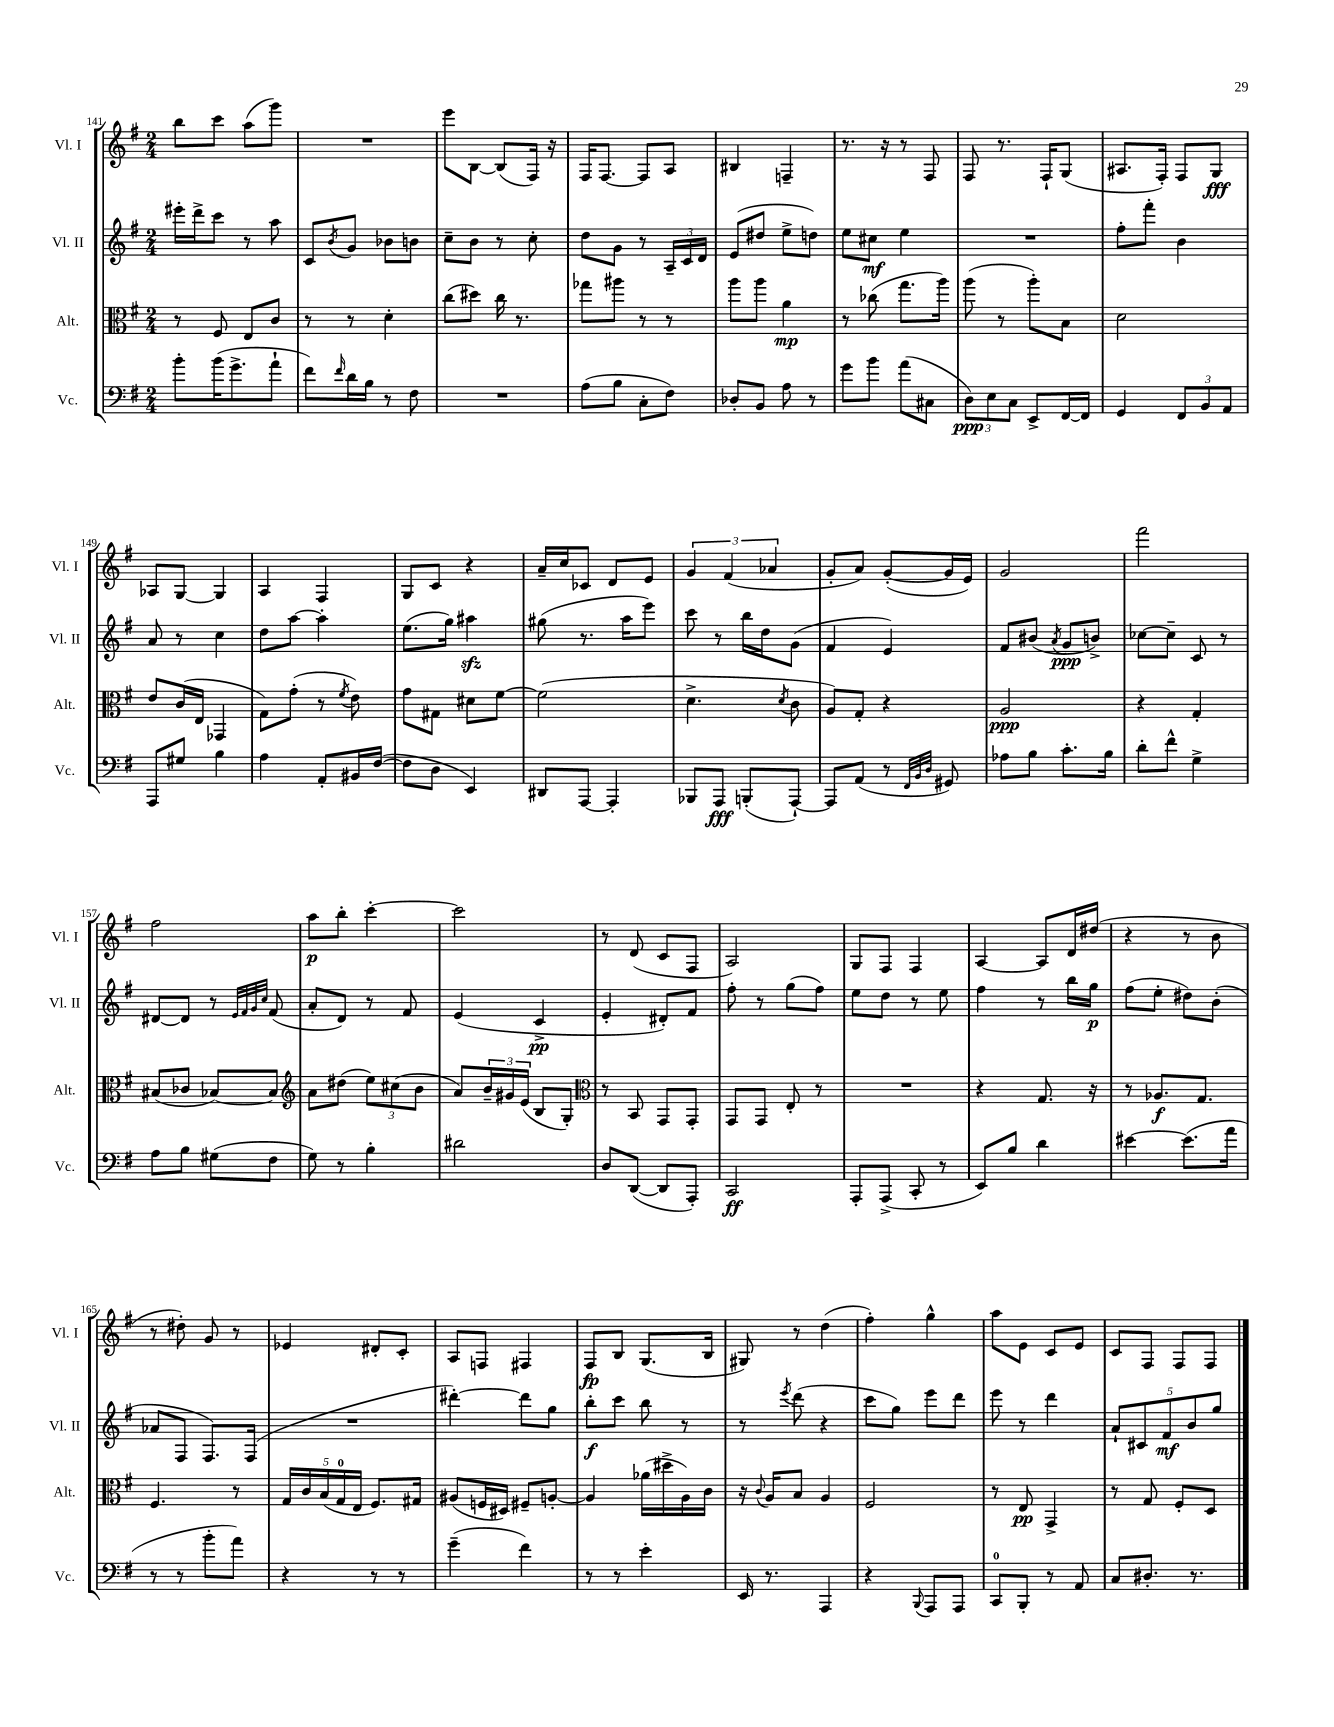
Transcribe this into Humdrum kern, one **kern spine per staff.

**kern	**kern	**kern	**kern
*staff4	*staff3	*staff2	*staff1
*clefF4	*clefC3	*clefG2	*clefG2
*k[f#]	*k[f#]	*k[f#]	*k[f#]
*M2/4	*M2/4	*M2/4	*M2/4
8b'	8r	16eee#'	8bb
.	.	16ddd^	.
(16b	8F#	8ccc	8ccc
8.g^	.	.	.
.	8E	8r	(8aa
8a`	8c	8aa	8ggg)
=	=	=	=
8f#)	8r	8c	2r
16qqf#	.	8qb	.
16d	8r	8g	.
16B	.	.	.
8r	4d'	8b-	.
8F#	.	8b	.
=	=	=	=
2r	(8cc	8cc~	8eee
.	8dd#)	8b	[8B
.	16cc	8r	(8B]
.	8.r	.	.
.	.	8cc'	16F#)
.	.	.	16r
=	=	=	=
(8A	8gg-	8dd	16F#
.	.	.	[8.F#
8B	8aa#	8g	.
8C'	8r	8r	8F#]
8F#)	8r	24A~	8A
.	.	24c	.
.	.	24d	.
=	=	=	=
8D-'	8aa	(8e	4B#
8BB	8aa	8dd#	.
8A	4a	8ee^	4F~
8r	.	8dd)	.
=	=	=	=
8g	8r	8ee	8.r
8b	(8cc-	8cc#	.
.	.	.	16r
(8a	8.gg	4ee	8r
8C#	.	.	8F#
.	16aa)	.	.
=	=	=	=
12D)	(8aa	2r	8F#
12E	.	.	.
.	8r	.	8.r
12C	.	.	.
8EE^	8aa')	.	.
.	.	.	16F#`
[16FF#	8B	.	(8G
16FF#]	.	.	.
=	=	=	=
4GG	2d	8ff#'	8.A#
.	.	8fff#'	.
.	.	.	16F#')
12FF#	.	4b	8F#
12BB	.	.	.
.	.	.	8G
12AA	.	.	.
=	=	=	=
8AAA	8e	8a	8A-
8G#	(16c	8r	[8G
.	16E	.	.
4B	4GG-	4cc	4G]
=	=	=	=
4A	8G)	8dd	4A
.	(8g'	[8aa	.
8AA'	8r	4aa']	4F#
.	8qf#	.	.
16BB#	8e)	.	.
([16F#	.	.	.
=	=	=	=
8F#]	8g	(8.ee	8G
8D	8G#	.	8c
.	.	16gg)	.
4EE)	8d#	4aa#	4r
.	[8f#	.	.
=	=	=	=
8DD#	(2f#]	(8gg#	16a~
.	.	.	16cc
[8AAA	.	8.r	8c-
4AAA']	.	.	8d
.	.	16aa	.
.	.	8eee)	8e
=	=	=	=
8BBB-	4.d^	8ccc	6g
8AAA	.	8r	.
.	.	.	(6f#
(8BBB'	.	16bb	.
.	.	16dd	.
.	.	.	6a-
.	8qd	.	.
[8AAA`)	8c	(8g	.
=	=	=	=
8AAA]	8A)	4f#	8g'
(8AA	8G'	.	8a)
8r	4r	4e)	([8g'
32qqFF#	.	.	.
32qqBB	.	.	.
32qqD	.	.	.
8GG#)	.	.	16g]
.	.	.	16e)
=	=	=	=
8A-	2A	8f#	2g
8B	.	(8b#	.
.	.	8qa	.
8.c'	.	8g	.
.	.	8b^)	.
16B	.	.	.
=	=	=	=
8d'	4r	[8cc-	2fff#
8f#^^	.	8cc-~]	.
4G^	4G'	8c	.
.	.	8r	.
=	=	=	=
8A	(8B#	[8d#	2ff#
8B	8c-	8d#]	.
(8G#	[8B-)	8r	.
.	.	32qqe	.
.	.	32qqf#	.
.	.	32qqg	.
.	.	32qqcc	.
8F#	8B-]	(8f#	.
=	=	=	=
*	*clefG2	*	*
8G)	8a	8a'	8aa
8r	(8dd#	8d)	8bb'
4B'	12ee)	8r	[4ccc'
.	(12cc#	.	.
.	.	8f#	.
.	12b	.	.
=	=	=	=
2d#	8a)	(4e	2ccc]
.	24b~	.	.
.	24g#	.	.
.	(24e	.	.
.	8B	4c^	.
.	8G')	.	.
=	=	=	=
*	*clefC3	*	*
8D	8r	4e'	8r
([8DD	8BB	.	(8d
8DD]	8GG	8d#')	8c
8AAA')	8GG'	8f#	8F#
=	=	=	=
2CC	8GG	8ff#'	2A)
.	8GG	8r	.
.	8E'	(8gg	.
.	8r	8ff#)	.
=	=	=	=
8AAA'	2r	8ee	8G
(8AAA^	.	8dd	8F#
8CC'	.	8r	4F#
8r	.	8ee	.
=	=	=	=
8EE)	4r	4ff#	[4A
8B	.	.	.
4d	8.G	8r	8A]
.	.	16bb	16d
.	16r	16gg	(16dd#
=	=	=	=
[4e#	8r	(8ff#	4r
.	8.A-	8ee'	.
(8.e#]	.	8dd#)	8r
.	8.G	.	.
.	.	(8b'	8b
16a	.	.	.
=	=	=	=
8r	4.F#	8a-	8r
8r	.	8F#	8dd#')
8b'	.	8.F#)	8g
8a)	8r	.	8r
.	.	(16F#	.
=	=	=	=
4r	20G	2r	4e-
.	20c	.	.
.	(20B	.	.
.	20G	.	.
.	20E	.	.
8r	8.F#)	.	8d#'
8r	.	.	8c'
.	16G#	.	.
=	=	=	=
(4g~	(8A#	[4ddd#')	8A
.	16F	.	8F
.	16D#)	.	.
4f#)	8F#~	8ddd#]	4F#
.	[8A'	8gg	.
=	=	=	=
8r	4A]	8bb'	8F#
8r	.	8ccc	8B
4e'	(16a-	8bb	(8.G
.	16dd#^	.	.
.	16A)	8r	.
.	16c	.	16B
=	=	=	=
16EE	16r	8r	8G#)
.	8qqc	.	.
8.r	16A	.	.
.	.	8qeee	.
.	8B	(8ddd	8r
4AAA	4A	4r	(4dd
=	=	=	=
4r	2F#	8ccc	4ff#')
.	.	8gg)	.
8qqBBB	.	.	.
8AAA	.	8eee	4gg^^
8AAA	.	8ddd	.
=	=	=	=
8CC	8r	8eee	8aa
8BBB'	8E	8r	8e
8r	4GG^	4ddd	8c
8AA	.	.	8e
=	=	=	=
8C	8r	10a`	8c
.	.	10c#	.
8.D#'	8G	.	8F#
.	.	10f#	.
.	8F#'	.	8F#
.	.	10b	.
8.r	.	.	.
.	8D	.	8F#
.	.	10gg	.
==	==	==	==
*-	*-	*-	*-
